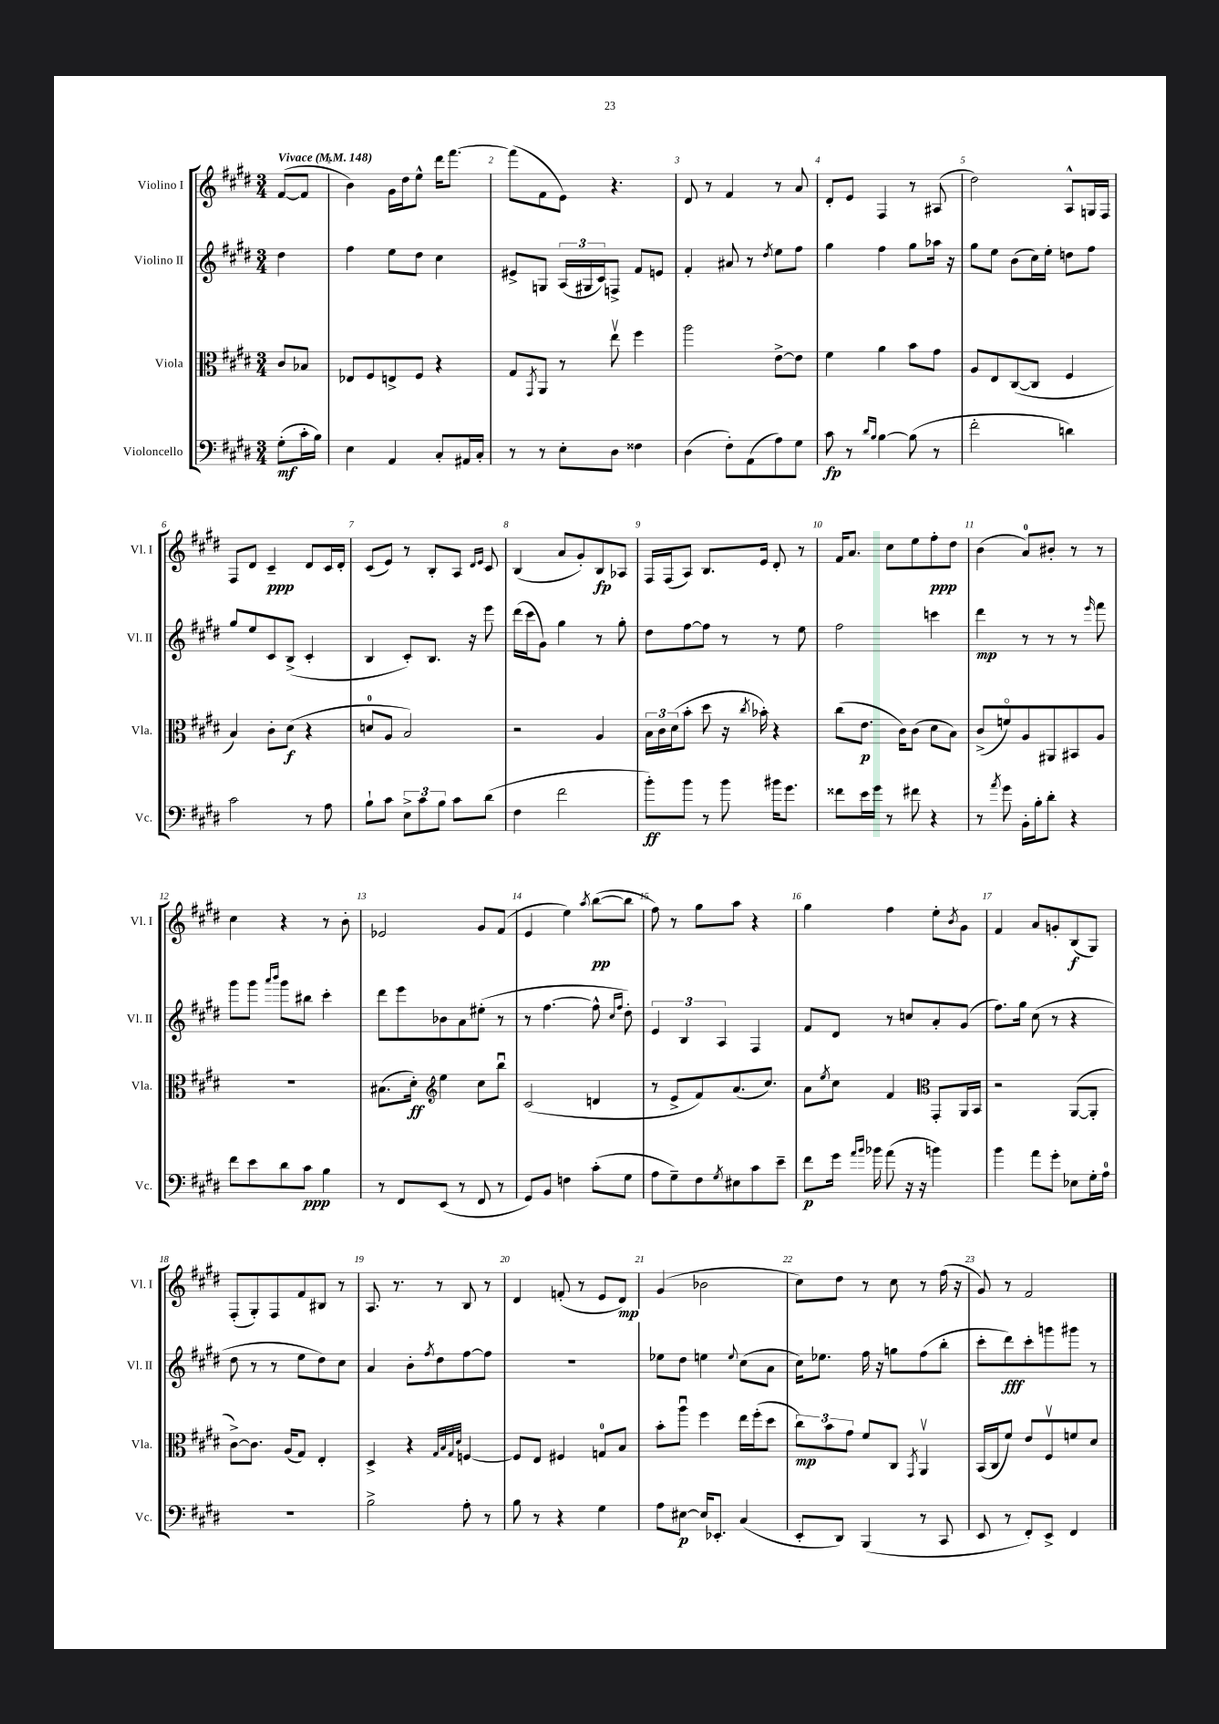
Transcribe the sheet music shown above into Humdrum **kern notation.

**kern	**kern	**kern	**kern
*staff4	*staff3	*staff2	*staff1
*clefF4	*clefC3	*clefG2	*clefG2
*k[f#c#g#d#]	*k[f#c#g#d#]	*k[f#c#g#d#]	*k[f#c#g#d#]
*M3/4	*M3/4	*M3/4	*M3/4
*MM148	*MM148	*MM148	*MM148
(8G#'\L	8c#/L	4dd#\	([8f#/L
16c#'\L	8B-/J	.	8f#/]J
16B\JJ)	.	.	.
=	=	=	=
4E\	8E-/L	4ff#\	4b\)
.	8F#/	.	.
4AA/	8E^/	8ee\L	16g#\LL
.	.	.	16dd#\J
.	8F#/J	8dd#\J	8ee^^\J
8C#'/L	4r	4cc#\	16ddd#\LK
.	.	.	[8.fff#\J
16AA#/L	.	.	.
16C#'/JJ	.	.	.
=	=	=	=
8r	8G#/L	8e#^/L	(8fff#\]L
.	8qGG#/	.	.
8r	8AA/J	8G/J	8f#\
8E'\L	8r	(24A/LL	8e\J)
.	.	24G#/	.
.	.	24c#/J)	.
8D#\J	8eev\	8F^/J	4.r
4F##\	4ff#\	8f#/L	.
.	.	8e/J	.
=	=	=	=
(4D#\	2aa\	4f#'/	8d#/
.	.	.	8r
8F#'\L)	.	8a#/	4f#/
(8AA\	.	8r	.
.	.	8qdd#/	.
8A\)	[8e^\L	8ee\L	8r
8G#\J	8e\]J	8ff#\J	8a/
=	=	=	=
8c#\	4f#\	4gg#\	8d#'/L
8r	.	.	8e/J
16qqd#/LL	.	.	.
16qqB/JJ	.	.	.
[4B\	4a\	4ff#\	4F#/
(8B\]	8b\L	8gg#\L	8r
8r	8g#\J	16aa-\Jk	(8A#/
.	.	16r	.
=	=	=	=
2f#'\	8A/L	8gg#\L	2dd#\)
.	8E/	8ee\J	.
.	([8C#/	(8b\L	.
.	8C#/]J	16cc#\L)	.
.	.	16ee'\JJ	.
4d\)	4F#/	8dd\L	8A^^/L
.	.	8ff#\J	16G/L
.	.	.	16F#/JJ
=	=	=	=
2c#\	4B/)	8gg#/L	8F#/L
.	.	8ee/	8d#/J
.	8c#'\L	8c#/	4c#~/
.	(8d#\J	(8B^/J	.
8r	4r	4c#'/	8d#/L
8A\	.	.	16c#/L
.	.	.	16d#'/JJ
=	=	=	=
8B`\L	8d/L	4B/	(8c#/L
8c#\J	8A/J	.	8e/J)
12E^\L	2B/)	8c#'/L)	8r
12c#\	.	.	.
.	.	8.B/J	8B'/L
12B\J	.	.	.
8c#\L	.	.	8A/J
.	.	16r	.
.	.	.	16qqd#/LL
.	.	.	16qqe/JJ
(8d#\J	.	8eee\	8c#/
=	=	=	=
4F#\	2r	(16ddd#\LL	(4B/
.	.	16ccc#\J	.
.	.	8g#\J)	.
2f#\	.	4gg#\	8a/L
.	.	.	8g#'/)
.	4A/	8r	8B/
.	.	8gg#'\	8A-/J
=	=	=	=
8b'\L)	24B\LL	8dd#\L	16F#/LL
.	24c#\	.	.
.	.	.	(16F#/J
.	(24d#\J	.	.
8b\J	8b'\J	[8ff#\	8A/J)
8r	8dd#\	8ff#\]J	8.B/L
8b\	16r	8r	.
.	8qcc#/	.	.
.	16b-'\)	.	16e/Jk
16b#\LK	4r	8r	8d#'/
8.g#\J	.	.	.
.	.	8ee\	8r
=	=	=	=
8f##\L	(8cc#\L	2ff#\	16f#/LK
.	.	.	8.a/J
16e\L	8.e\J	.	.
16g#\JJ	.	.	.
8r	.	.	8cc#\L
.	16c#\LK)	.	.
8f#\	(8c#\J	.	8ee\
4r	8d#\L	4ccc\	8ff#'\
.	8B\J)	.	8dd#\J
=	=	=	=
8r	(8c#^/L	4ddd#\	(4b\
8qa/	.	.	.
8g#\	8fo/)	.	.
16BB'\LL	8A/	8r	8a/L)
16B'\J	.	.	.
8d#'\J	8AA#/	8r	8b#'/J
4r	8BB#/	8r	8r
.	.	16qqeee/	.
.	8A/J	8fff#\	8r
=	=	=	=
8f#\L	2.r	8ggg#\L	4cc#\
8e\	.	8ggg#\J	.
.	.	16qqaaa/LL	.
.	.	16qqbbb/JJ	.
8d#\	.	8ggg#\L	4r
8c#\J	.	8bb#\J	.
4B\	.	4ccc#'\	8r
.	.	.	8b'\
=	=	=	=
8r	(8.B#\L	8ddd#\L	2e-/
8FF#/L	.	8eee\	.
.	16d#'\Jk)	.	.
*	*clefG2	*	*
(8EE/J	4ee\	8b-\	.
8r	.	8a\	.
8FF#/	8cc#\L	(8ee#'\J	8g#/L
8r	8bbu\J	8r	(8f#/J
=	=	=	=
8GG#/L)	(2c#/	8r	4e/
8BB/J	.	[4.ff#\	.
4F\	.	.	4ee\)
.	.	.	8qaa/
(8c#'\L	4d/	8ff#^^\]	([8bb\L
.	.	16qqcc#/LL	.
.	.	16qqff#/JJ	.
8G#\J	.	8dd#'\)	8bb\]J
=	=	=	=
8A\L	8r	6e/	8ff#\)
8G#~\)	8e^/L	.	8r
.	.	6B/	.
8F#\	8f#/)	.	8gg#\L
.	.	6A/	.
8qG#/	.	.	.
8E#\	(8.a/	.	8aa\J
8c#\	.	4F#/	4r
.	8.cc#/J)	.	.
8e~\J	.	.	.
=	=	=	=
8f#\L	8a\L	8f#/L	4gg#\
.	8qee/	.	.
16g#\Jk	8cc#\J	8d#/J	.
16qqa/LL	.	.	.
16qqb/JJ	.	.	.
16b-\	.	.	.
(8a\	4f#/	8r	4ff#\
16r	.	8cc/L	.
16r	.	.	.
*	*clefC3	*	*
4b\)	8GG#'/L	8a'/	8ee'\L
.	.	.	8qb/
.	16AA/L	(8g#/J	8g#\J
.	16BB/JJ	.	.
=	=	=	=
4b\	2r	8.ff#\L)	4f#/
.	.	16gg#\Jk	.
8a\L	.	(8cc#\	8a/L
8g#'\J	.	8r	8g'/
8E-\L	([8AA/L	4r	(8B/
16G#'\L	8AA'/]J	.	8G#/J)
16A\JJ	.	.	.
=	=	=	=
2.r	[8c#^\L)	8dd#\	(8F#'/L
.	8.c#\]J	8r	8G#'/)
.	.	8r	8F#/
.	(16A/LK	.	.
.	8G#/J)	8ee\L	8f#/
.	4E'/	8dd#\)	8B#/J
.	.	8cc#\J	8r
=	=	=	=
2B^\	4D#^/	4a/	8.A/
.	.	.	8.r
.	4r	8b'\L	.
.	.	8qff#/	.
.	.	8dd#\	8r
.	32qqG#/LLL	.	.
.	32qqB/	.	.
.	32qqG#/	.	.
.	32qqd#/JJJ	.	.
8A'\	[4F/	[8ff#\	8B/
8r	.	8ff#\]J	8r
=	=	=	=
8B\	8F/]L	2.r	4d#/
8r	8E/J	.	.
4r	4F#/	.	(8f'/
.	.	.	8r
4G#\	8G/L	.	8e/L
.	8B/J	.	8d#/J)
=	=	=	=
8A\L	8b'\L	8ee-\L	(4g#/
[8E#\J	8aau\J	8dd#\J	.
16E#/]LK	4ff#\	4ee\	2b-\
8.EE-'/J	.	.	.
.	.	8qqee/	.
(4C#/	16ee\LL	(8cc#\L	.
.	(16ff#'\J	.	.
.	8dd#\J	8a\J	.
=	=	=	=
8EE'/L	12cc#\L)	16cc#\LK)	8cc#\L)
.	.	8.ee-\J	.
.	12b\	.	.
8DD#/J)	.	.	8dd#\J
.	12g#\J	.	.
(4BBB/	8f#/L	16ff#\	8r
.	.	16r	.
.	8C#/J	8gg\L	8cc#\
.	8qGG#/	.	.
8r	4AAv/	(8ff#\	8r
8CC#/	.	8bb'\J	(16ff#\
.	.	.	16r
=	=	=	=
8EE/	(16BB/LL	8ccc#'\L	8g#/)
.	16C#/J	.	.
8r	8f#/J)	8ddd#\)	8r
8FF#'/L)	8e/L	8ccc#'\	2f#/
8EE^/J	8F#v/	8ggg\	.
4FF#/	8f/	8ggg#\J	.
.	8d#/J	8r	.
==	==	==	==
*-	*-	*-	*-
